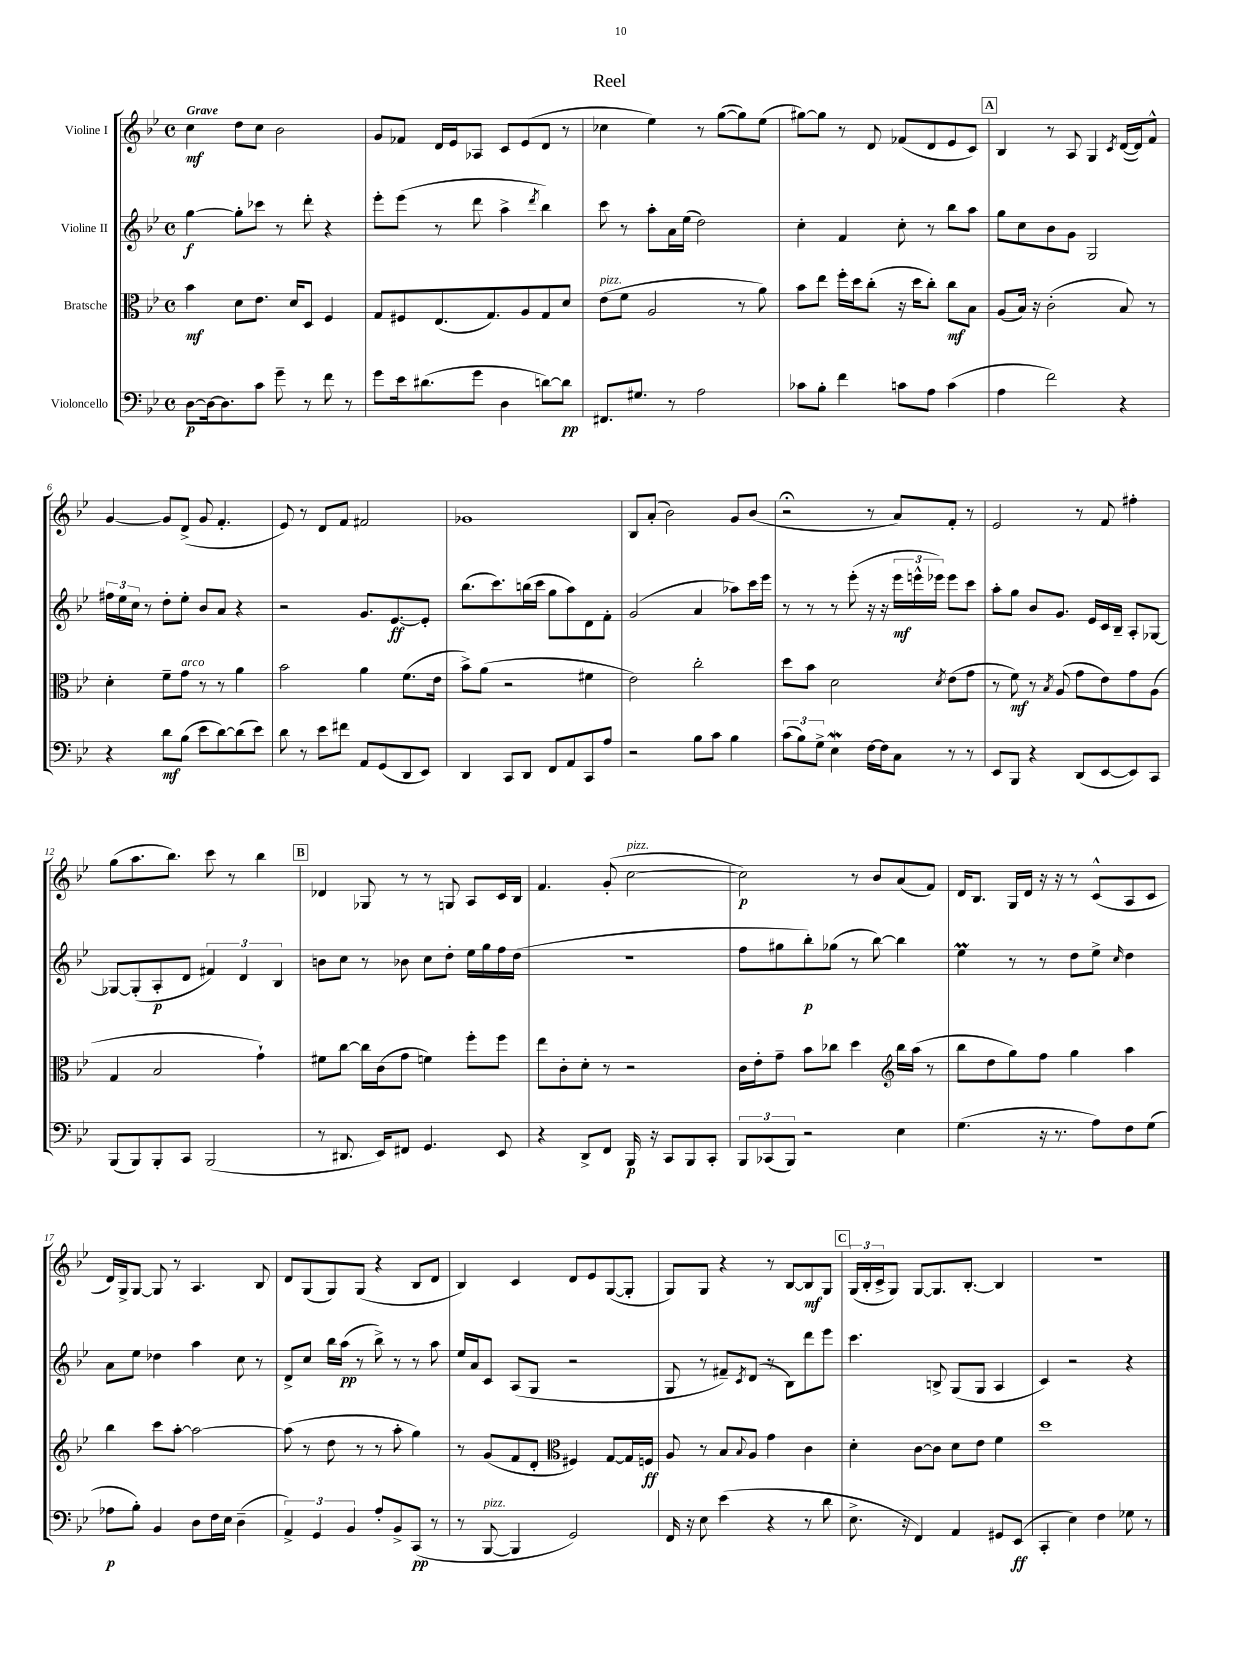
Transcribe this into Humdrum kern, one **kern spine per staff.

**kern	**kern	**kern	**kern
*staff4	*staff3	*staff2	*staff1
*clefF4	*clefC3	*clefG2	*clefG2
*k[b-e-]	*k[b-e-]	*k[b-e-]	*k[b-e-]
*M4/4	*M4/4	*M4/4	*M4/4
*met(c)	*met(c)	*met(c)	*met(c)
[8D	4b-	[4gg	4cc
16D_	.	.	.
8.D]	.	.	.
.	8d	8gg']	8dd
8c	8.e-	8ccc-	8cc
8g~	.	8r	2b-
.	16d	.	.
8r	8D	8ddd'	.
8f	4F	4r	.
8r	.	.	.
=	=	=	=
8g	8G	8eee-'	8g
16e-	8F#	(8eee-	8f-
(8.d#	.	.	.
.	(8.E-	8r	16d
.	.	.	16e-
8g	.	8ddd	8A-
.	8.G)	.	.
4D	.	4aa^	8c
.	8A	.	(8e-
.	.	8qddd	.
[8d)	8G	4bb-)	8d
8d]	8d	.	8r
=	=	=	=
8.FF#	(8e-	8ccc	4cc-
.	8f	8r	.
8.G#	.	.	.
.	2A	8aa'	4ee-)
8r	.	16a	.
.	.	(16ee-	.
2A	.	2dd)	8r
.	.	.	([8gg
.	8r	.	8gg])
.	8a)	.	(8ee-
=	=	=	=
8c-	8b-	4cc'	[8gg#)
8B-'	8ee-	.	8gg#]
4f	16ff'	4f	8r
.	16dd	.	.
.	(8cc'	.	8d
8c	16r	8cc'	(8f-
.	16dd	.	.
8A	8cc')	8r	8d
(4c	8cc	8bb-	8e-
.	8B-	8aa	8c)
=	=	=	=
4A	(8A	8gg	4B-
.	16B-)	8cc	.
.	16r	.	.
2f)	(2c'	8b-	8r
.	.	8g	8A
.	.	2G	4G
.	.	.	8qc
4r	8B-)	.	([16d
.	.	.	16d])
.	8r	.	8f^^
=	=	=	=
4r	4d'	24ff#	[4g
.	.	24ee-	.
.	.	24cc	.
.	.	8r	.
8d	8f~	8dd'	8g]
(8B-	8g	8ee-'	(8d^
8e-	8r	8b-	8g
[8d)	8r	8a	4.f'
(8d]	4a	4r	.
8e-)	.	.	.
=	=	=	=
8d	2b-	2r	8e-)
8r	.	.	8r
8e-	.	.	8d
8f#	.	.	8f
8AA	4a	8.g	2f#
(8GG	.	.	.
.	.	[8.e-	.
8DD	(8.f	.	.
8EE-)	.	8e-']	.
.	16e-	.	.
=	=	=	=
4DD	8b-^)	(8.bb-	1g-
.	(8a	.	.
.	.	8.ccc)	.
8CC	2r	.	.
8DD	.	(16bb	.
.	.	16ccc	.
8FF	.	8gg	.
8AA	.	8aa)	.
8CC	4f#	8d	.
8A	.	8f'	.
=	=	=	=
2r	2e-)	(2g	8B-
.	.	.	(8a'
.	.	.	2b-)
8B-	2cc'	4a	.
8c	.	.	.
4B-	.	8aa-)	8g
.	.	16ccc	(8b-
.	.	16eee-	.
=	=	=	=
(12c	8dd	8r	2r;
12B-)	.	.	.
.	8b-	8r	.
12G^	.	.	.
4E-	2d	8r	.
.	.	(8eee-'	.
[16F	.	16r	8r
16F]	.	16r	.
8C	.	24eee-	8a)
.	.	24eee^^	.
.	.	24eee-)	.
.	8qd	.	.
8r	(8e-	8eee-	8f'
8r	8g	8ccc	8r
=	=	=	=
8EE-	8r	8aa'	2e-
8BBB-	8f)	8gg	.
4r	8r	8b-	.
.	8qB-	.	.
.	(8A	8.g	.
(8DD	8g	.	8r
.	.	16e-	.
[8EE-	8e-)	16c	8f
.	.	16B-~	.
8EE-])	8g	8A'	4ff#'
8CC	(8A	[8G-	.
=	=	=	=
(8BBB-	4G	8G-_	(8gg
8BBB-)	.	(8G-']	8.aa
8BBB-'	2B-	8A'	.
.	.	.	8.bb-)
8CC	.	8d	.
(2BBB-	.	6f#)	8ccc
.	.	.	8r
.	.	6d	.
.	4g`)	.	4bb-
.	.	6B-	.
=	=	=	=
8r	8f#	8b	4d-
8.DD#	[8cc	8cc	.
.	16cc]	8r	8G-
16EE-)	(16c	.	.
8FF#	8g	8b-	8r
4.GG	4f)	8cc	8r
.	.	8dd'	8G
.	8ff'	16ee-	8A
.	.	16gg	.
8EE-	8ff	16ff	16c
.	.	(16dd	16B-
=	=	=	=
4r	8ee-	1r	4.f
.	8c'	.	.
8DD^	8d'	.	.
8FF	8r	.	(8g'
16BBB-	2r	.	[2cc
16r	.	.	.
8CC	.	.	.
8BBB-	.	.	.
8CC'	.	.	.
=	=	=	=
12BBB-	16c	8ff	2cc])
.	16e-'	.	.
(12CC-	.	.	.
.	8g~	8gg#	.
12BBB-)	.	.	.
2r	8b-	8bb-')	.
.	8cc-	(8gg-	.
.	4dd	8r	8r
.	.	[8bb-)	8b-
*	*clefG2	*	*
4E-	16bb-	4bb-]	(8a
.	(16aa	.	.
.	8r	.	8f)
=	=	=	=
(4.G	8bb-	4ee-	16d
.	.	.	8.B-
.	8dd	.	.
.	8gg)	8r	16G
.	.	.	16d
16r	8ff	8r	16r
8.r	.	.	16r
.	4gg	8dd	8r
8A)	.	8ee-^	(8c^^
.	.	16qqcc	.
8F	4aa	4dd	8A
(8G	.	.	8c
=	=	=	=
8A-	4bb-	8a	16d)
.	.	.	16G^
8B-')	.	8ee-	[8G
4BB-	8ccc	4dd-	8G]
.	[8aa'	.	8r
8D	2aa_	4aa	4.A
16F	.	.	.
16E-	.	.	.
(4D~	.	8cc	.
.	.	8r	8B-
=	=	=	=
6AA^)	(8aa]	8d^	8d
.	8r	8cc	(8G
6GG	.	.	.
.	8dd	16bb-	8G)
.	.	(16aa	.
6BB-	.	.	.
.	8r	8r	(8G
8A'	8r	8bb-^)	4r
8BB-^	8aa'	8r	.
(8CC	4gg)	8r	8B-
8r	.	8aa	8d
=	=	=	=
8r	8r	16ee-	4B-)
.	.	16a	.
[8BBB-	(8g	8c	.
4BBB-]	8f	(8A	4c
.	8d'	8G	.
*	*clefC3	*	*
2GG)	4F#)	2r	8d
.	.	.	8e-
.	[8G	.	([8G
.	16G]	.	8G']
.	16F	.	.
=	=	=	=
16FF	8A	8G	8G)
16r	.	.	.
8E-	8r	8r	8G
(4e-	8B-	8f#~)	4r
.	8qqB-	8qc	.
.	8A	(8d	.
4r	4g	8r	8r
.	.	8B-)	[8B-
8r	4c	8ddd	8B-]
8d	.	8eee-	8G
=	=	=	=
8.E-^	4d'	4.ccc	(24G
.	.	.	24B-'
.	.	.	24c^
.	.	.	8G)
16r	.	.	.
4FF)	[8c	.	[8G
.	8c]	8B^	8.G]
4AA	8d	(8G	.
.	.	.	[8.B-'
.	8e-	8G	.
8GG#	4f	4A	4B-]
(8EE-	.	.	.
=	=	=	=
4CC'	1dd	4c)	1r
4E-)	.	2r	.
4F	.	.	.
8G-	.	4r	.
8r	.	.	.
==	==	==	==
*-	*-	*-	*-
